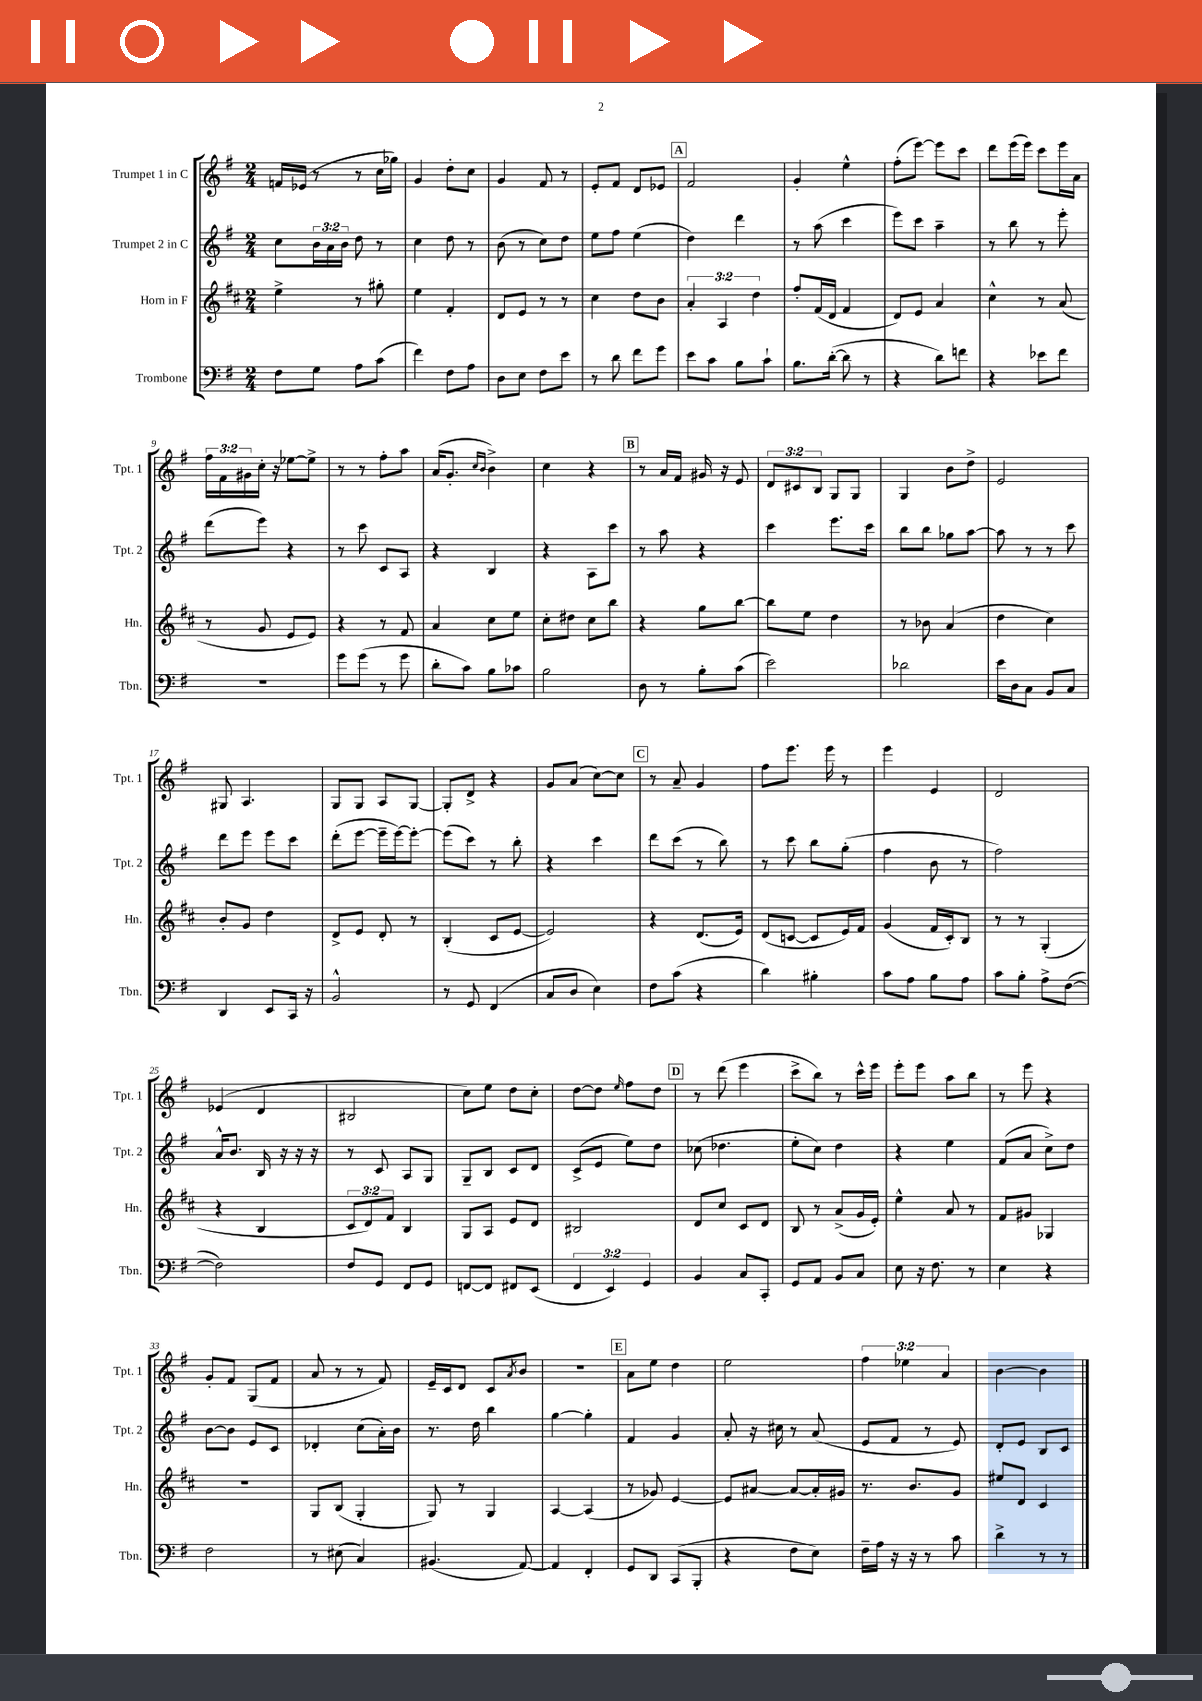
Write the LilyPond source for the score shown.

<<
\new StaffGroup <<
\new Staff = "s0" \with { instrumentName = "Trumpet 1 in C" shortInstrumentName = "Tpt. 1" } {
    \clef treble \key g \major \numericTimeSignature \time 2/4 \override Staff.TupletNumber.text = #tuplet-number::calc-fraction-text
    f'16 ees'16( r8 r8 c''16 ges''16) |
    g'4 d''8-. c''8 |
    g'4 fis'8 r8 |
    e'8-. fis'8 d'8 ees'8 |
    \mark \markup { \box "A" } fis'2 |
    g'4-. e''4-^ |
    fis''8-.( e'''8~) e'''8 c'''8 |
    d'''8 e'''16( e'''16) c'''8 e'''16 a'16 |
    \tuplet 3/2 { fis''16 fis'16 gis'16 } c''16-. r16 ees''8~ ees''8-> |
    r8 r8 fis''8-. a''8 |
    a'16( g'8.-. \grace { c''16 b'16 } b'4->) |
    c''4 r4 |
    \mark \markup { \box "B" } r8 a'16 fis'16 gis'16 r16 e'8 |
    \tuplet 3/2 { d'8 cis'8 b8 } g8 g8 |
    g4 b'8 d''8-> |
    e'2 |
    gis8 a4. |
    g8 g8 a8 g8~ |
    g8-. d'8-> r4 |
    g'8 a'8( c''8~) c''8 |
    \mark \markup { \box "C" } r8 a'8-- g'4 |
    fis''8 e'''8. e'''16 r8 |
    e'''4 e'4 |
    d'2 |
    ees'4( d'4 |
    bis2 |
    c''8) e''8 d''8 c''8-. |
    d''8~ d''8 \grace { e''16 } fis''8 d''8 |
    \mark \markup { \box "D" } r8 d'''8( e'''4 |
    c'''8-> b''8) r8 c'''16-^ e'''16 |
    e'''8-. e'''8 a''8 b''8 |
    r8 e'''8 r4 |
    g'8-. fis'8 g8( fis'8 |
    a'8 r8 r8 fis'8) |
    e'16-- c'16 d'8 c'8 \acciaccatura { a'8 } b'8 |
    R2 |
    \mark \markup { \box "E" } a'8 e''8 d''4 |
    e''2 |
    \tuplet 3/2 { fis''4 ees''4 a'4 } |
    b'4~ b'4 \bar "|." |
}
\new Staff = "s1" \with { instrumentName = "Trumpet 2 in C" shortInstrumentName = "Tpt. 2" } {
    \clef treble \key g \major \numericTimeSignature \time 2/4 \override Staff.TupletNumber.text = #tuplet-number::calc-fraction-text
    c''8 \tuplet 3/2 { b'16 a'16 b'16 } d''8 r8 |
    c''4 d''8 r8 |
    b'8( r8 c''8) d''8 |
    e''8 fis''8 e''4( |
    \mark \markup { \box "A" } d''4) d'''4 |
    r8 a''8( c'''4 |
    e'''8) c'''8 a''4-- |
    r8 b''8 r8 e'''8-. |
    d'''8( e'''8) r4 |
    r8 c'''8 c'8 a8 |
    r4 b4 |
    r4 a8 c'''8 |
    \mark \markup { \box "B" } r8 a''8 r4 |
    c'''4 e'''8. c'''16 |
    b''8 b''8 ges''8 a''8~ |
    a''8 r8 r8 c'''8 |
    d'''8 e'''8 e'''8 c'''8 |
    d'''8-.( e'''8~ e'''16-- e'''16~) e'''8~-. |
    e'''8( c'''8) r8 b''8-. |
    r4 c'''4 |
    \mark \markup { \box "C" } d'''8 c'''8( r8 b''8) |
    r8 c'''8 b''8 g''8-.( |
    fis''4 b'8 r8 |
    fis''2) |
    a'16-^ b'8. b16 r16 r16 r16 |
    r8 c'8 a8 g8 |
    g8-- b8 c'8 d'8 |
    c'8->( e'8 e''8) d''8 |
    \mark \markup { \box "D" } ces''8( des''4. |
    e''8-. c''8) d''4 |
    r4 e''4 |
    fis'8( a'8 c''8->) d''8 |
    b'8~ b'8 e'8 c'8 |
    des'4-. c''8( a'16-.) b'16 |
    r8. d''16 b''4 |
    g''4~ g''4-. |
    \mark \markup { \box "E" } fis'4 g'4 |
    a'8-. r16 cis''16 r8 a'8( |
    e'8 fis'8 r8 e'8) |
    d'8-. e'8 b8 c'8 \bar "|." |
}
\new Staff = "s2" \with { instrumentName = "Horn in F" shortInstrumentName = "Hn." } {
    \clef treble \key d \major \numericTimeSignature \time 2/4 \override Staff.TupletNumber.text = #tuplet-number::calc-fraction-text
    e''4-> r8 gis''8-. |
    e''4 fis'4-. |
    d'8 e'8 r8 r8 |
    cis''4 d''8 b'8 |
    \mark \markup { \box "A" } \tuplet 3/2 { a'4-. a4 d''4 } |
    fis''8-. fis'16( d'16 fis'4 |
    d'8) e'8 a'4 |
    cis''4-^ r8 a'8( |
    r8 g'8 e'8 e'8) |
    r4 r8 fis'8 |
    a'4 cis''8 e''8 |
    cis''8-. dis''8 cis''8 b''8 |
    \mark \markup { \box "B" } r4 g''8 b''8~ |
    b''8 e''8 d''4 |
    r8 bes'8 a'4( |
    d''4 cis''4) |
    b'8-. g'8 d''4 |
    d'8-> e'8 d'8-. r8 |
    b4-.( cis'8 e'8~ |
    e'2) |
    \mark \markup { \box "C" } r4 d'8.( e'16) |
    d'8( c'8~ c'8 e'16) fis'16 |
    g'4( fis'16 cis'16-.) b8 |
    r8 r8 g4-.( |
    r4 b4 |
    \tuplet 3/2 { cis'8 d'8) fis'8 } b4 |
    g8 a8 e'8 d'8 |
    bis2 |
    \mark \markup { \box "D" } d'8 cis''8 cis'8 d'8 |
    b8 r8 a'8->( g'16 e'16-.) |
    e''4-^ a'8 r8 |
    fis'8 gis'8 ges4 |
    R2 |
    g8 b8( g4-. |
    g8) r8 g4 |
    a4~ a4( |
    \mark \markup { \box "E" } r8 ges'8) e'4~ |
    e'8 ais'8~ ais'8~ ais'16-. gis'16 |
    r8. b'8. g'8 |
    eis''8 d'8 cis'4 \bar "|." |
}
\new Staff = "s3" \with { instrumentName = "Trombone" shortInstrumentName = "Tbn." } {
    \clef bass \key g \major \numericTimeSignature \time 2/4 \override Staff.TupletNumber.text = #tuplet-number::calc-fraction-text
    fis8 g8 a8 c'8( |
    fis'4) fis8 a8 |
    d8 e8 fis8 e'8 |
    r8 d'8 fis'8 g'8 |
    \mark \markup { \box "A" } e'8 c'8 b8 c'8-! |
    b8. d'16~-.( d'8 r8 |
    r4 d'8) f'8 |
    r4 ees'8 fis'8 |
    R2 |
    g'8 g'8( r8 g'8 |
    d'8-. c'8) b8 ces'8 |
    b2 |
    \mark \markup { \box "B" } d8 r8 b8-. c'8( |
    e'2) |
    des'2 |
    e'16 d16 c8 b,8 c8 |
    d,4 e,8 c,16 r16 |
    b,2-^ |
    r8 g,8 fis,4( |
    c8 d8 e4) |
    \mark \markup { \box "C" } fis8 c'8( r4 |
    d'4) bis4-. |
    c'8 a8 b8 a8 |
    c'8 b8-. a8-> fis8~( |
    fis2) |
    fis8 g,8 fis,8 g,8 |
    f,8~ f,8 fis,8 e,8( |
    \tuplet 3/2 { fis,4 e,4) g,4 } |
    \mark \markup { \box "D" } b,4 c8 c,8-. |
    g,8 a,8 b,8 c8 |
    e8 r16 fis8. r8 |
    e4 r4 |
    fis2 |
    r8 eis8( c4) |
    bis,4.( a,8~) |
    a,4 fis,4-. |
    \mark \markup { \box "E" } g,8 d,8 c,8( b,,8-. |
    r4 fis8 e8) |
    fis16-- a16 r16 r16 r8 c'8 |
    d'4-> r8 r8 \bar "|." |
}
>>
>>
